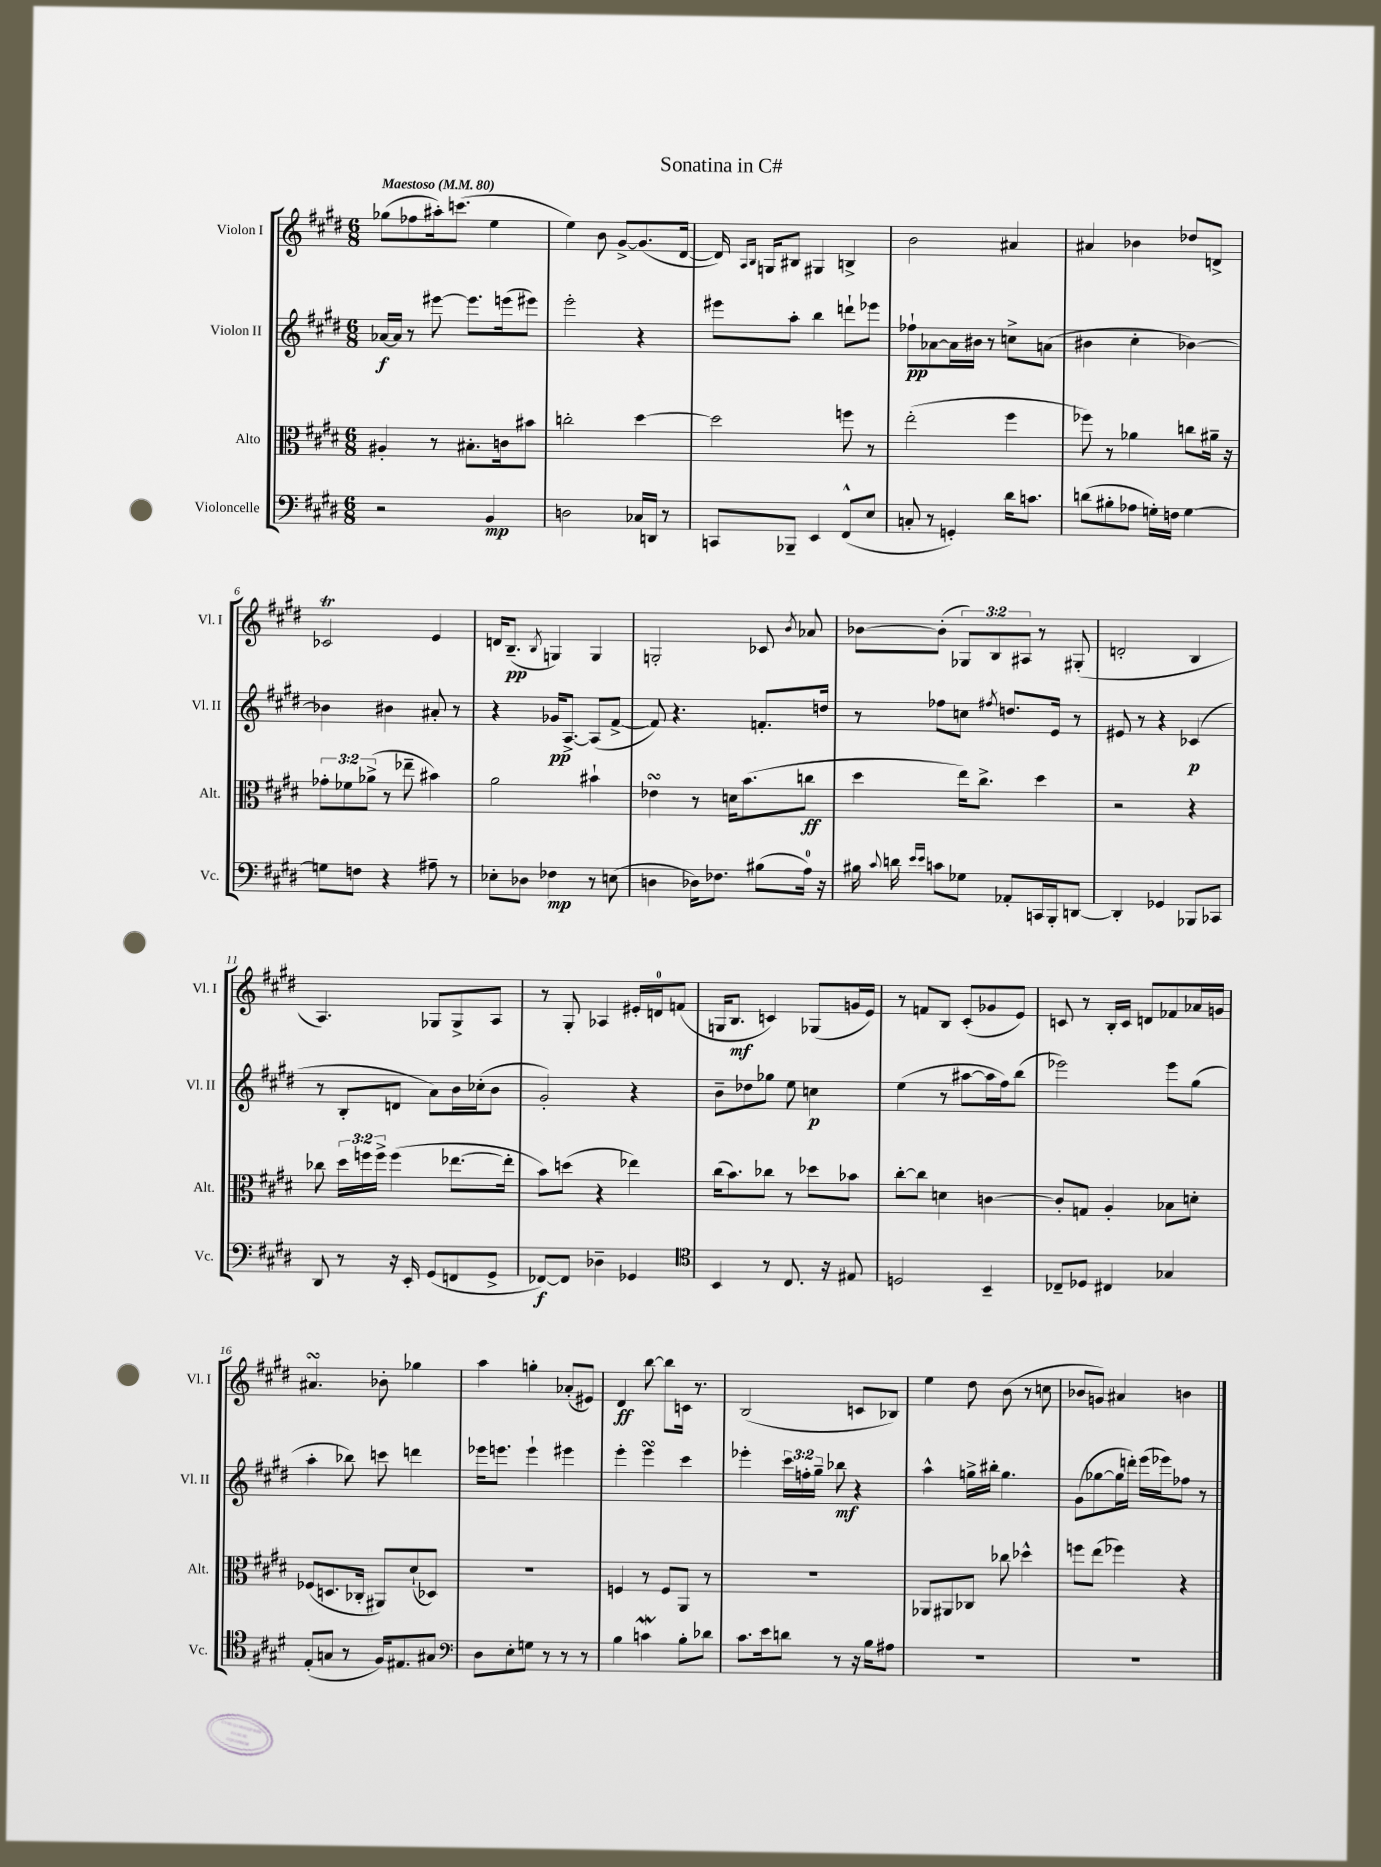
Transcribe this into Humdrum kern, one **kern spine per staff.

**kern	**kern	**kern	**kern
*staff4	*staff3	*staff2	*staff1
*clefF4	*clefC3	*clefG2	*clefG2
*k[f#c#g#d#]	*k[f#c#g#d#]	*k[f#c#g#d#]	*k[f#c#g#d#]
*M6/8	*M6/8	*M6/8	*M6/8
*MM80	*MM80	*MM80	*MM80
2r	4A#'	[16a-	(8gg-
.	.	16a-]	.
.	.	8r	8ff-
.	8r	[8eee#	16aa#')
.	.	.	(8.ccc
.	8.B#'	8.eee#]	.
4BB	.	.	4ee
.	16c	(16eee	.
.	8b#	8eee#)	.
=	=	=	=
2D	2cc'	2eee'	4ee)
.	.	.	8b
.	.	.	[8g#^
16C-	[4dd#	4r	(8.g#]
16DD	.	.	.
8r	.	.	.
.	.	.	[16d#
=	=	=	=
8CC	2dd#]	8eee#	16d#])
.	.	.	16qqA
.	.	.	16qqB
.	.	.	16G
8BBB-~	.	8aa'	8B#
4EE	.	4bb	4G#
(8FF#^^	8ff	8ddd`	4B^
8E	8r	8eee-	.
=	=	=	=
8C'	(2ee'	8ff-`	2b
8r	.	[8a-	.
4GG')	.	16a-]	.
.	.	16b#	.
.	.	8r	.
16d#	4ff#	8cc^	4a#
8.c	.	.	.
.	.	(8a	.
=	=	=	=
(8d	8ff-)	4b#	4a#
8B#'	8r	.	.
8A-	4a-	4cc#'	4b-
16G')	.	.	.
16F	.	.	.
[4G	8cc	[4b-)	8dd-
.	16a#~	.	8d^
.	16r	.	.
=	=	=	=
8G]	12g-'	4b-]	2c-
.	12f-	.	.
8F	.	.	.
.	(12a-^	.	.
4r	8r	4b#	.
.	8ee-~	.	.
8A#~	4b#)	8a#'	4e
8r	.	8r	.
=	=	=	=
8E-'	2a	4r	16d
.	.	.	(8.B~
8D-	.	.	.
.	.	.	8qB
4F-	.	16g-	4G)
.	.	[8.A^	.
8r	4b#`	(8A]	4G
(8E	.	[8f#^	.
=	=	=	=
4D	4e-	8f#])	2G'
.	.	4.r	.
16D-)	8r	.	.
8.F-	.	.	.
.	16d	.	.
.	(8.b	.	.
(8B#	.	8.f'	8c-
.	.	.	8qb
16A)	8cc	.	8a-
16r	.	16dd	.
=	=	=	=
16B#	4dd#	8r	[8b-
8qqc#	.	.	.
16d	.	.	.
16qqe	.	.	.
16qqe	.	.	.
8c	.	8ff-	(8b-']
8G-	16ee)	8cc	12G-)
.	8.cc#^	.	.
.	.	.	12B
.	.	8qff#	.
8AA-'	.	8.dd	.
.	.	.	12A#
16CC	4dd#	.	8r
16BBB'	.	16e	.
[8DD	.	8r	(8G#'
=	=	=	=
4DD']	2r	8e#	2d'
.	.	8r	.
4GG-	.	4r	.
8BBB-	4r	(4c-	4B
8CC-	.	.	.
=	=	=	=
8DD#	8cc-	8r	4.A)
8r	24dd#	8B'	.
.	24ff	.	.
.	24ff^	.	.
16r	(4ff	8d	.
16EE'	.	.	.
(8GG#	.	8a)	8G-
8FF	[8.ee-	16b	8G-^
.	.	(16cc-'	.
8GG#^	.	8b	8A
.	16ee-']	.	.
=	=	=	=
[8FF-)	8b)	2g#')	8r
8FF-]	(8dd	.	8G#'
4D-~	4r	.	4A-
4GG-	4ee-)	4r	16e#'
.	.	.	16d
.	.	.	(8f
=	=	=	=
*clefC4	*	*	*
4BB	(16cc#	8b~	16G
.	8.b)	.	8.B
.	.	8dd-	.
8r	8cc-	8gg-	4c)
8.C#	8r	8ee	.
.	8dd-	4cc	(8G-
16r	.	.	.
8E#	8b-	.	16g
.	.	.	16e)
=	=	=	=
2D	[8cc#'	(4ee	8r
.	8cc#]	.	8f
.	4d	8r	8B
.	.	[8aa#	(8c#'
4BB~	[4c	16aa#]	8g-
.	.	16ff#)	.
.	.	(8bb	8e)
=	=	=	=
8C-~	8c']	2eee-)	8c
8D-	8G	.	8r
4C#	4A'	.	16B'
.	.	.	16c
.	.	.	8d
4G-	8B-	8eee-	8f-
.	8d'	(8gg#	16a-
.	.	.	16g
=	=	=	=
(8E'	(8F-	4aa'	4.a#
8G	8.D	.	.
8r	.	8bb-)	.
.	16C-'	.	.
16F#)	8AA#)	8ccc	8b-'
8.E#	.	.	.
.	(8d#`	4ddd	4gg-
8G#	8D-)	.	.
=	=	=	=
*clefF4	*	*	*
8D#	2.r	16eee-	4aa
.	.	8.eee	.
8E'	.	.	.
8G	.	4eee`	4gg'
8r	.	.	.
8r	.	4eee#	(8a-'
8r	.	.	8e#)
=	=	=	=
4B	4F	4eee'	4d#
4c	8r	4eee	[8bb
.	8F	.	8bb]
8B'	8AA	4ccc#	16c
.	.	.	8.r
8d-	8r	.	.
=	=	=	=
8.c#	2.r	4eee-'	(2B
16e	.	.	.
8d	.	24ccc#	.
.	.	24ff'	.
.	.	24gg#~	.
8r	.	8bb-	.
16r	.	4r	8c
16B	.	.	.
8A#	.	.	8B-)
=	=	=	=
2.r	8AA-	4aa^^	4ee
.	8AA#	.	.
.	8C-	16gg^	8dd#
.	.	16bb#'	.
.	8cc-	4.gg	(8b
.	4dd-^^	.	8r
.	.	.	8cc
=	=	=	=
2.r	8ff	(8g#	8b-
.	(8ee	[8gg-	8g)
.	4ff-)	16gg-]	4a#
.	.	16ddd')	.
.	.	(16eee	.
.	.	16eee-)	.
.	4r	8ff-	4b
.	.	8r	.
==	==	==	==
*-	*-	*-	*-
